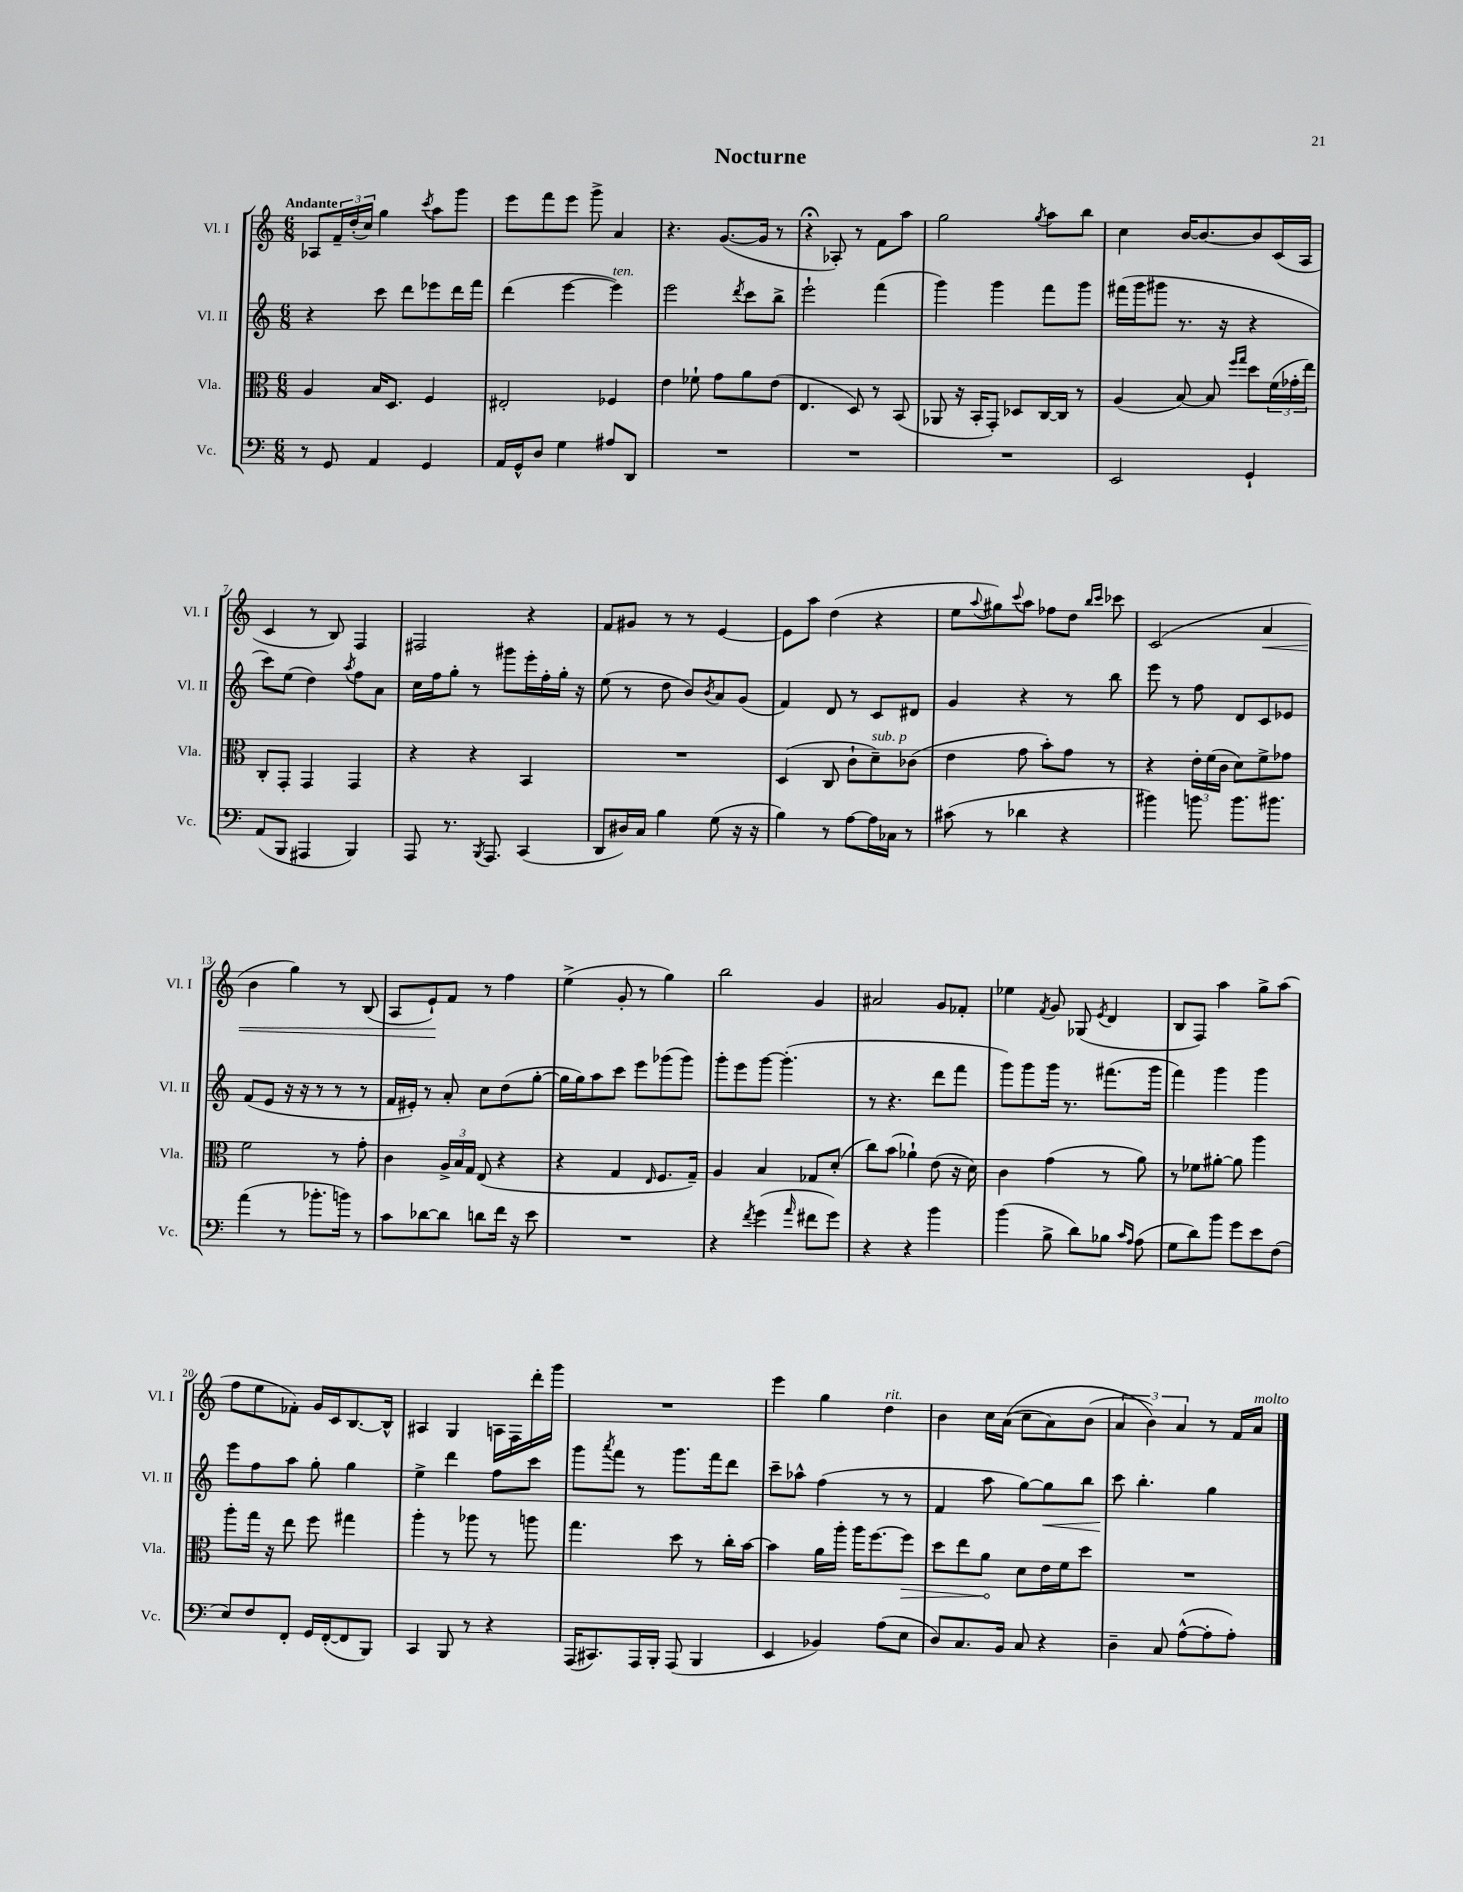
\header { title = "Nocturne" }
<<
\new StaffGroup <<
\new Staff = "s0" \with { instrumentName = "Vl. I" shortInstrumentName = "Vl. I" } {
    \clef treble \key c \major \numericTimeSignature \time 6/8 \tempo "Andante"
    aes8 \tuplet 3/2 { f'16-- d''16-.( c''16) } g''4 \acciaccatura { c'''8 } a''8 g'''8 |
    e'''8 f'''8 e'''8 g'''8-> a'4 |
    r4. g'8.~( g'16 r8 |
    r4\fermata aes8-.) r8 f'8 a''8 |
    g''2 \acciaccatura { g''8 } a''8 b''8 |
    c''4 b'16~ b'8.~ b'8 c'16( a16 |
    c'4 r8 b8) f4 |
    fis2 r4 |
    f'8 gis'8 r8 r8 e'4~ |
    e'8 a''8 d''4( r4 |
    e''8 \appoggiatura { a''8 } gis''8) \appoggiatura { c'''8 } a''8 fes''8 d''8 \grace { b''16 c'''16 } ces'''8 |
    c'2( a'4\< |
    b'4 g''4) r8 b8( |
    a8 e'8-!\!) f'8 r8 f''4 |
    e''4->( g'8-. r8 g''4) |
    b''2 g'4 |
    ais'2 g'8 fes'8-. |
    ees''4 \acciaccatura { f'8 } g'8 ges8( \acciaccatura { e'8 } d'4 |
    b8 f8) a''4 g''8-> a''8( |
    f''8 e''8 fes'8-.) g'16 c'16 b8.~ b16-^ |
    ais4 g4 a16 f16 d'''16-. g'''16 |
    R2. |
    e'''4 g''4 d''4^\markup { \italic "rit." } |
    b'4 c''16 a'16(\( c''8 a'8) b'8( |
    \tuplet 3/2 { a'4 b'4)\) a'4 } r8 f'16 a'16^\markup { \italic "molto" } \bar "|." |
}
\new Staff = "s1" \with { instrumentName = "Vl. II" shortInstrumentName = "Vl. II" } {
    \clef treble \key c \major \numericTimeSignature \time 6/8
    r4 c'''8 d'''8 ees'''8 d'''16 f'''16 |
    d'''4( e'''4~ e'''4^\markup { \italic "ten." }) |
    e'''2 \acciaccatura { d'''8 } c'''8 b''8-> |
    e'''2-! f'''4( |
    g'''4) g'''4 f'''8 g'''8 |
    fis'''16( g'''16 gis'''8 r8. r16 r4 |
    c'''8) e''8( d''4) \acciaccatura { a''8 } f''8 a'8 |
    c''16 f''16 g''8-. r8 gis'''8 e'''16-. f''16-. g''16-. r16 |
    e''8( r8 d''8 b'8) \acciaccatura { b'8 } a'8 g'8( |
    f'4) d'8 r8 c'8 dis'8 |
    g'4 r4 r8 b''8 |
    e'''8 r8 f''8 d'8 c'8 ees'8 |
    f'8( e'8 r16 r16 r8 r8 r8 |
    f'16 eis'16-.) r8 a'8-. c''8 d''8( g''8~-. |
    g''16 g''16) a''8 c'''8 e'''8 ges'''8( ges'''8) |
    g'''8-. e'''8 g'''8~ g'''4.-.( |
    r8 r4. d'''8 f'''8 |
    g'''8) g'''8 g'''16 r8. fis'''8.( g'''16 |
    f'''4) g'''4 g'''4 |
    e'''8 f''8 a''8 g''8-. g''4 |
    e''4-> d'''4 f''8 c'''8 |
    g'''8 \acciaccatura { a'''8 } f'''8 r8 g'''8. f'''16 d'''8 |
    c'''8-- aes''8-^ f''4( r8 r8 |
    f'4 a''8 g''8~) g''8\< b''8 |
    c'''8\! b''4.-. g''4 \bar "|." |
}
\new Staff = "s2" \with { instrumentName = "Vla." shortInstrumentName = "Vla." } {
    \clef alto \key c \major \numericTimeSignature \time 6/8
    a4 b16 d8. f4 |
    eis2-. fes4 |
    e'4 fes'8-! g'8 a'8 e'8( |
    e4. d8) r8 b,8( |
    aes,8 r16 b,16-. g,8-.) des8 c16~ c16 r8 |
    a4( b8~) b8 \grace { f''16 g''16 } d''8 \tuplet 3/2 { f'16( ges'16-. e''16) } |
    c8-. g,8-. g,4 g,4 |
    r4 r4 b,4 |
    R2. |
    d4( c8 c'8-! d'8--^\markup { \italic "sub. p" }) ces'8( |
    e'4 g'8 b'8-.) g'8 r8 |
    r4 \tuplet 3/2 { e'16-. f'16( c'16 } d'8) f'8-> ges'8 |
    f'2 r8 g'8-. |
    c'4 \tuplet 3/2 { a16-> b16 g16 } e8( r4 |
    r4 g4 \grace { e16 } f8. g16--) |
    a4 b4 ges8 d'8-.( |
    c''8) b'8( aes'4-!) e'8( r16 d'16) |
    c'4 g'4( r8 a'8) |
    r8 fes'8 ais'8~-. ais'8 a''4 |
    a''8-. g''16 r16 e''8 f''8 gis''4 |
    a''4-. r8 aes''8 r8 a''8 |
    g''4. d''8 r8 c''16-. b'16~ |
    b'4 a'16 a''16-. a''16 f''8.~ \once \override Hairpin.circled-tip = ##t f''8\> |
    d''8 e''8 a'8\! d'8 e'16 f'16 d''8 |
    R2. \bar "|." |
}
\new Staff = "s3" \with { instrumentName = "Vc." shortInstrumentName = "Vc." } {
    \clef bass \key c \major \numericTimeSignature \time 6/8
    r8 g,8 a,4 g,4 |
    a,16 g,16-^ d8 g4 ais8 d,8 |
    R2. |
    R2. |
    R2. |
    e,2 g,4-! |
    a,8( b,,8 ais,,4 b,,4) |
    a,,8 r8. \acciaccatura { b,,8 } a,,8. c,4( |
    d,8 dis16) c16 b4 g8( r16 r16 |
    b4) r8 a8~ a16 ces16 r8 |
    cis'8( r8 des'4 r4 |
    bis'4) b'8 b'8. bis'8. |
    a'4( r8 bes'8.-. b'16) r8 |
    c'8 des'8~ des'8 d'8 f'16 r16 e'8 |
    R2. |
    r4 \acciaccatura { f'8 } g'4( \grace { a'16 } fis'8 g'8) |
    r4 r4 b'4 |
    b'4( b8-> d'8) bes8 \grace { c'16 a16 } a8( |
    g8 d'8) b'8 g'8 e'8 f8( |
    e8) f8 f,8-. g,16 f,16~-.( f,8 b,,8) |
    c,4 b,,8 r8 r4 |
    a,,16( cis,8.) a,,16 b,,16-. a,,8( b,,4 |
    e,4 bes,4) a8( e8 |
    d8) c8. b,16 c8 r4 |
    d4-- c8 a8~-^( a8-. a8-.) \bar "|." |
}
>>
>>
